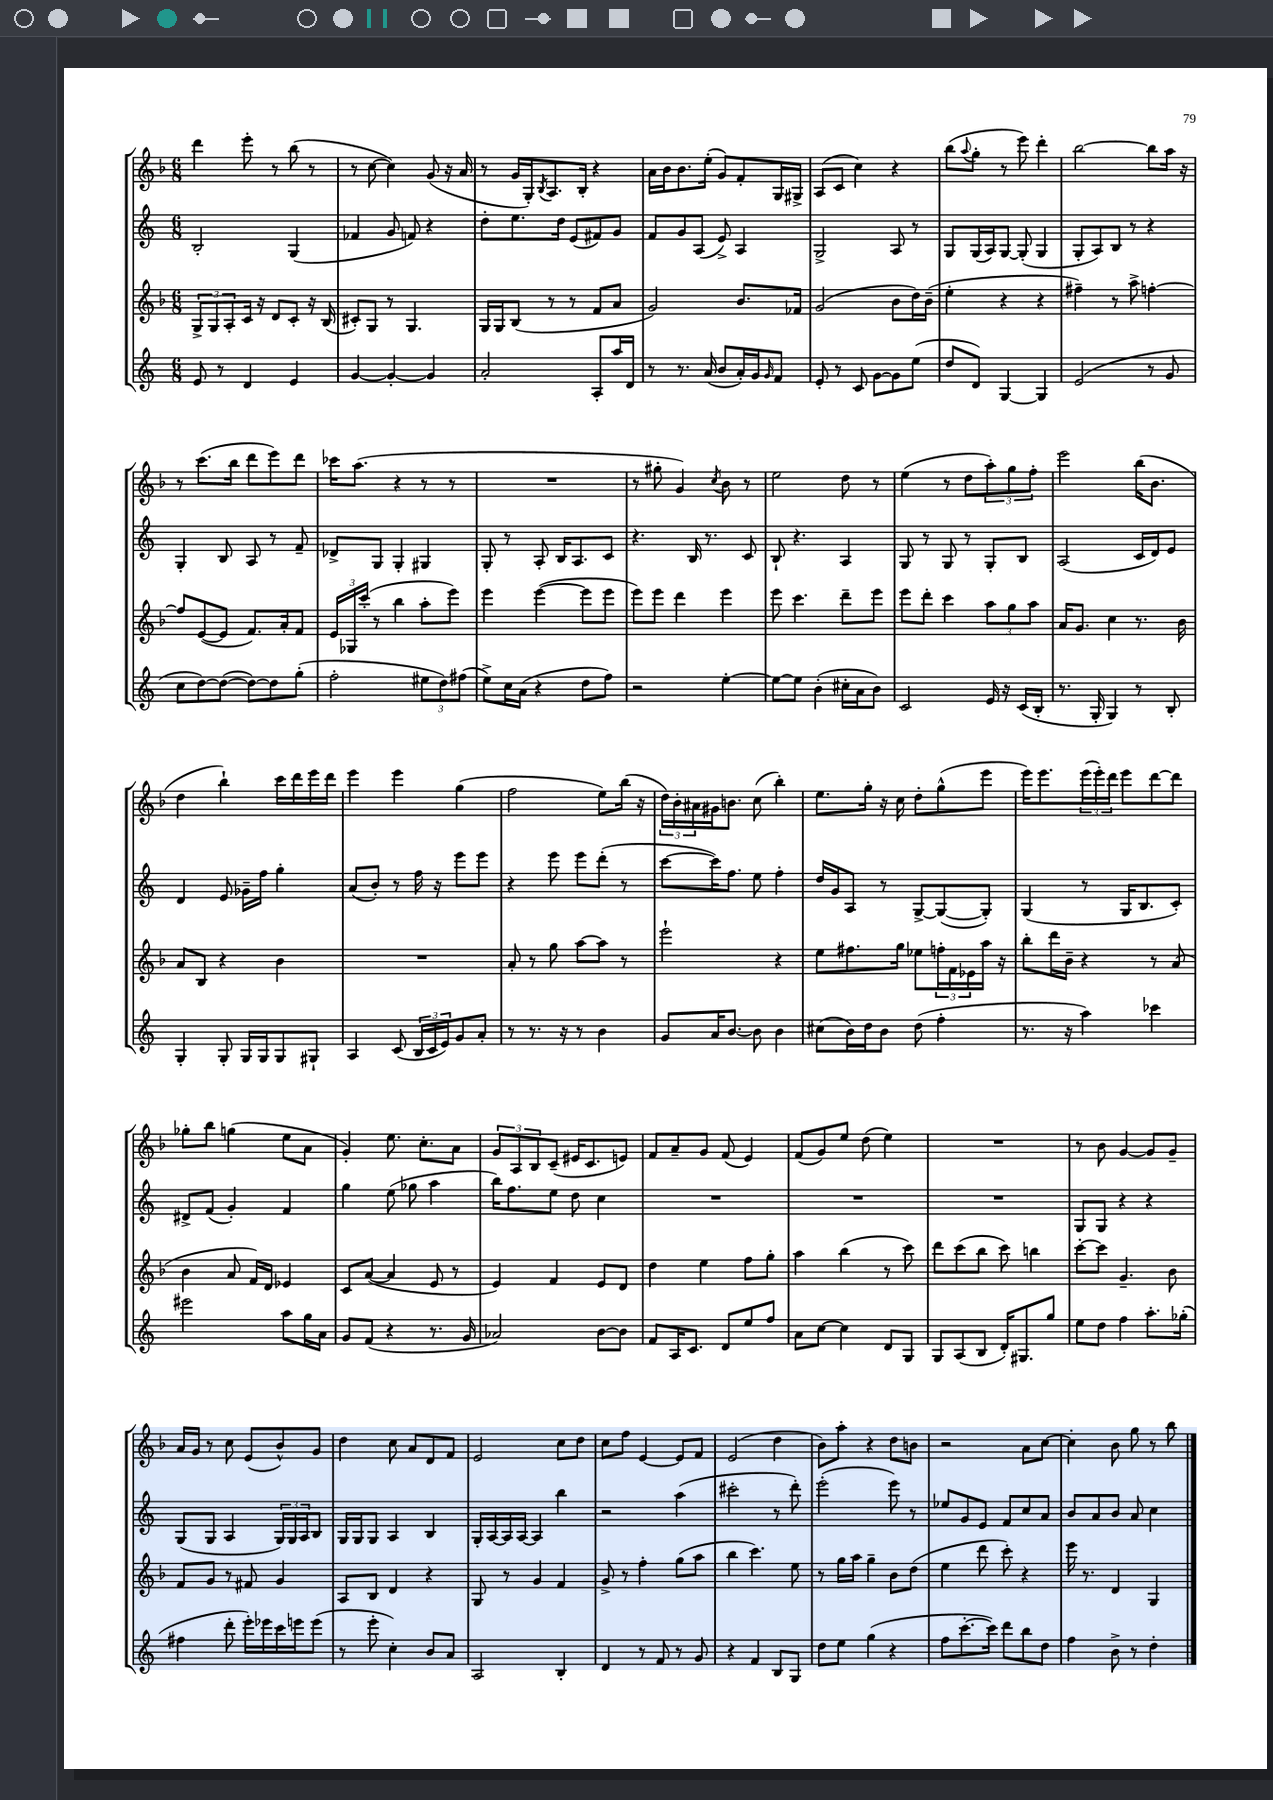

**kern	**kern	**kern	**kern
*staff4	*staff3	*staff2	*staff1
*clefG2	*clefG2	*clefG2	*clefG2
*k[]	*k[b-]	*k[]	*k[b-]
*M6/8	*M6/8	*M6/8	*M6/8
8e	12G^	2B'	4ddd
.	12G	.	.
8r	.	.	.
.	12A'	.	.
4d	16c	.	8eee'
.	16r	.	.
.	8d	.	8r
4e	8c'	(4G	(8bb-
.	16r	.	8r
.	(16B-	.	.
=	=	=	=
[4g	8c#')	4f-	8r
.	8G	.	[8cc
4g'_	8r	8g	4cc])
.	4.G	8f)	.
4g]	.	4r	(8g
.	.	.	16r
.	.	.	16a
=	=	=	=
2a'	16G	8dd'	8r
.	16G	.	.
.	(8B-	8.ee	16g
.	.	.	16G')
.	.	.	8qB-
.	8r	.	8.A
.	.	16dd	.
.	8r	(8e	.
.	.	.	16B-'
8A'	8f	8f#)	4r
16aa	8a	8g	.
16d	.	.	.
=	=	=	=
8r	2g)	8f	16a
.	.	.	16b-
8.r	.	8g	8.b-
.	.	(8A	.
(16a	.	.	(16ee'
8b	.	8e^)	8g)
16a')	8.b-	4A	8f'
16g	.	.	.
16qqg	.	.	.
8f	.	.	16G
.	16f-	.	16G#^
=	=	=	=
8e'	(2g	2G^	(8A
8r	.	.	8c
8c	.	.	4cc)
[8g	.	.	.
8g]	8b-	8A	4r
(8ee	16dd)	8r	.
.	(16b-~	.	.
=	=	=	=
8dd	4ee'	8G	(8bb-
.	.	.	8qqaa
8d)	.	(16G	8gg'
.	.	16A)	.
[4G	4r	[8G	8r
.	.	(8G']	8eee)
4G]	4r	4G	4ddd'
=	=	=	=
(2e	4ff#~)	8G'	[2bb-
.	.	8A)	.
.	8r	8B	.
.	8aa^	8r	.
8r	[4ff'	4r	8bb-]
8g	.	.	16aa
.	.	.	16r
=	=	=	=
8cc	8ff]	4G'	8r
[8dd)	([8e	.	(8.ccc
(8dd_	8e]	8B	.
.	.	.	16bb-
8dd_)	8.f)	8A	8ddd
8dd]	.	8r	8eee)
.	16a'	.	.
(8gg'	8f	8f~	8ddd
=	=	=	=
2ff'	24e	8d-^	16ccc-
.	24G-	.	.
.	.	.	(8.aa
.	(24ccc'	.	.
.	8r	8G	.
.	4bb-	4G'	4r
12ee#	8aa'	4G#	8r
12dd)	.	.	.
.	8eee)	.	8r
(12ff#	.	.	.
=	=	=	=
8ee^)	4eee	8G'	2.r
16cc	.	8r	.
(16a	.	.	.
4r	([4eee	8A'	.
.	.	16B	.
.	.	8.A	.
8dd	8eee]	.	.
8ff)	8eee	8c	.
=	=	=	=
2r	8eee)	4.r	8r
.	8eee	.	8gg#'
.	4ddd	.	4g)
.	.	16B	.
.	.	8.r	.
.	.	.	8qcc
[4ee'	4eee	.	8b-
.	.	8c	8r
=	=	=	=
8ee_	8eee	8B`	2ee
8ee]	4.ccc	4.r	.
(4b'	.	.	.
16cc#'	8ddd~	4A	8dd
16a	.	.	.
8b)	8eee	.	8r
=	=	=	=
2c	8eee	8G	(4ee
.	8ddd'	8r	.
.	4ccc	8G	8r
.	.	8r	8dd
16e	12aa	8G'	12aa')
16r	.	.	.
.	12gg	.	12gg
(16c	.	8B	.
.	12aa	.	12ff'
16B'	.	.	.
=	=	=	=
8.r	16a	(2A	2eee
.	8.g	.	.
16G'	.	.	.
4G)	4cc	.	.
8r	8.r	16c	(16bb-
.	.	16d)	8.b-
8B'	.	8e	.
.	16b-	.	.
=	=	=	=
4G'	8a	4d	4dd
.	8B-	.	.
8G'	4r	8e	4bb-`)
16G	.	16g-~	.
16G	.	16ff	.
8G	4b-	4gg'	16ccc
.	.	.	16ddd
8G#`	.	.	16eee
.	.	.	16ddd
=	=	=	=
4A	2.r	(8a	4eee
.	.	8b')	.
(8c	.	8r	4eee
24B	.	16ff	.
24c	.	.	.
.	.	16r	.
24e)	.	.	.
8g	.	8eee	(4gg
8a'	.	8eee	.
=	=	=	=
8r	8a'	4r	2ff
8.r	8r	.	.
.	8gg	8eee	.
16r	.	.	.
8r	[8aa	8eee	.
4b	8aa]	(8ddd'	8ee)
.	8r	8r	(16bb-
.	.	.	16r
=	=	=	=
8g	2eee`	[8ccc	24dd)
.	.	.	24b-'
.	.	.	24a#
16a	.	16ccc])	16g#
[8.b	.	8.ff	8.b
8b]	.	8ee	(8cc
4b	4r	4ff'	4bb-')
=	=	=	=
(8cc#	8ee	16dd	8.ee
.	.	16g	.
16b)	8.ff#	8A	.
16dd	.	.	16gg'
8b	.	8r	16r
.	16gg	.	16cc
(8dd	8ee-	[8G^	8dd'
4ff'	24ff'	(8G_	(8gg^^
.	24f	.	.
.	24e-	.	.
.	16aa	8G'])	8eee
.	16r	.	.
=	=	=	=
8.r	8bb-'	(4G	16eee)
.	.	.	8.eee
.	16ddd	.	.
16r	16b-~	.	.
4aa)	4r	8r	(24eee
.	.	.	24eee')
.	.	.	24ddd
.	.	16G	8eee
.	.	8.B	.
4ccc-	8r	.	[8ddd
.	(8a	8c')	8ddd]
=	=	=	=
2eee#	4b-	8d#^	8gg-'
.	.	(8f	8bb-
.	8a	4g')	(4gg
.	16f)	.	.
.	16d	.	.
8aa	4e-	4f	8ee
16gg	.	.	8a
16a	.	.	.
=	=	=	=
8g	8c	4gg	4g')
(8f	([8a	.	.
4r	4a]	(8ee	8.ee
.	.	8gg-	.
.	.	.	8.cc'
8.r	8e	4aa	.
.	8r	.	8a
16g	.	.	.
=	=	=	=
2a-)	4e)	16bb)	12g
.	.	8.ff	.
.	.	.	12A
.	.	.	12B-
.	4f	8ee	(8c~
.	.	8dd	16e#
.	.	.	8.c
[8b	8e	4cc	.
8b]	8d	.	8e)
=	=	=	=
8f	4dd	2.r	8f
16A	.	.	8a~
8.c	.	.	.
.	4ee	.	8g
8d	.	.	(8f
8ee	8ff	.	4e)
8ff	8gg'	.	.
=	=	=	=
8a	4aa	2.r	(8f
[8cc	.	.	8g)
4cc]	(4bb-	.	8ee
.	.	.	(8dd
8d	8r	.	4ee)
8G	8ccc)	.	.
=	=	=	=
8G	8ddd	2.r	2.r
(8A	(8ccc	.	.
8B	8bb-	.	.
16d')	8ccc)	.	.
8.G#	.	.	.
.	4bb	.	.
8gg	.	.	.
=	=	=	=
8ee	[8ccc'	8G	8r
8dd	8ccc]	8G	8b-
4ff	4.g~	4r	[4g
8.aa'	.	4r	8g]
.	8b-	.	8g~
(16gg-'	.	.	.
=	=	=	=
4ff#	8f	(8G	16a
.	.	.	16g
.	8g	8G	8r
8ddd'	8r	4A	8cc
16eee')	8f#	.	(8e
16eee-	.	.	.
16ccc	4g	24G)	8b-^^)
.	.	24G	.
16eee	.	.	.
.	.	24A	.
(8eee	.	8B	8g
=	=	=	=
8r	8A	16G	4dd
.	.	16G	.
8eee'	8B-	8G	.
4cc')	4d	4A	8cc
.	.	.	8a
8b	4r	4B	8d
8a	.	.	8f
=	=	=	=
2A	8G	16G'	2e
.	.	[16A	.
.	8r	16A]	.
.	.	[16A	.
.	4g	4A]	.
4B'	4f	4bb	8cc
.	.	.	8dd
=	=	=	=
4d	8g^	2r	8cc
.	8r	.	8ff
8r	4ff'	.	[4e
8f	.	.	.
8r	(8gg	(4aa	8e]
8g	8aa	.	8f
=	=	=	=
4r	4bb-	2ccc#'	(2e
4f	4.ccc)	.	.
8B	.	8r	4dd
8G	8ee	8ddd')	.
=	=	=	=
8dd	8r	(2eee'	8b-)
8ee	16gg	.	8aa'
.	16aa	.	.
(4gg	4gg~	.	4r
4r	8b-	8eee)	8dd
.	(8dd	8r	8b
=	=	=	=
8ff	4ee	8ee-	2r
[8.ccc'	.	8g	.
.	8ddd	8e	.
16ccc])	.	.	.
8ddd	8ccc')	8f	.
8bb	4r	8cc	8a
8dd	.	8a	[8cc
=	=	=	=
4ff	16eee	8b	4cc']
.	8.r	.	.
.	.	8a	.
8b^	4d	8b	8b-
8r	.	8a	8gg
4dd'	4G	4cc	8r
.	.	.	8bb-
==	==	==	==
*-	*-	*-	*-
